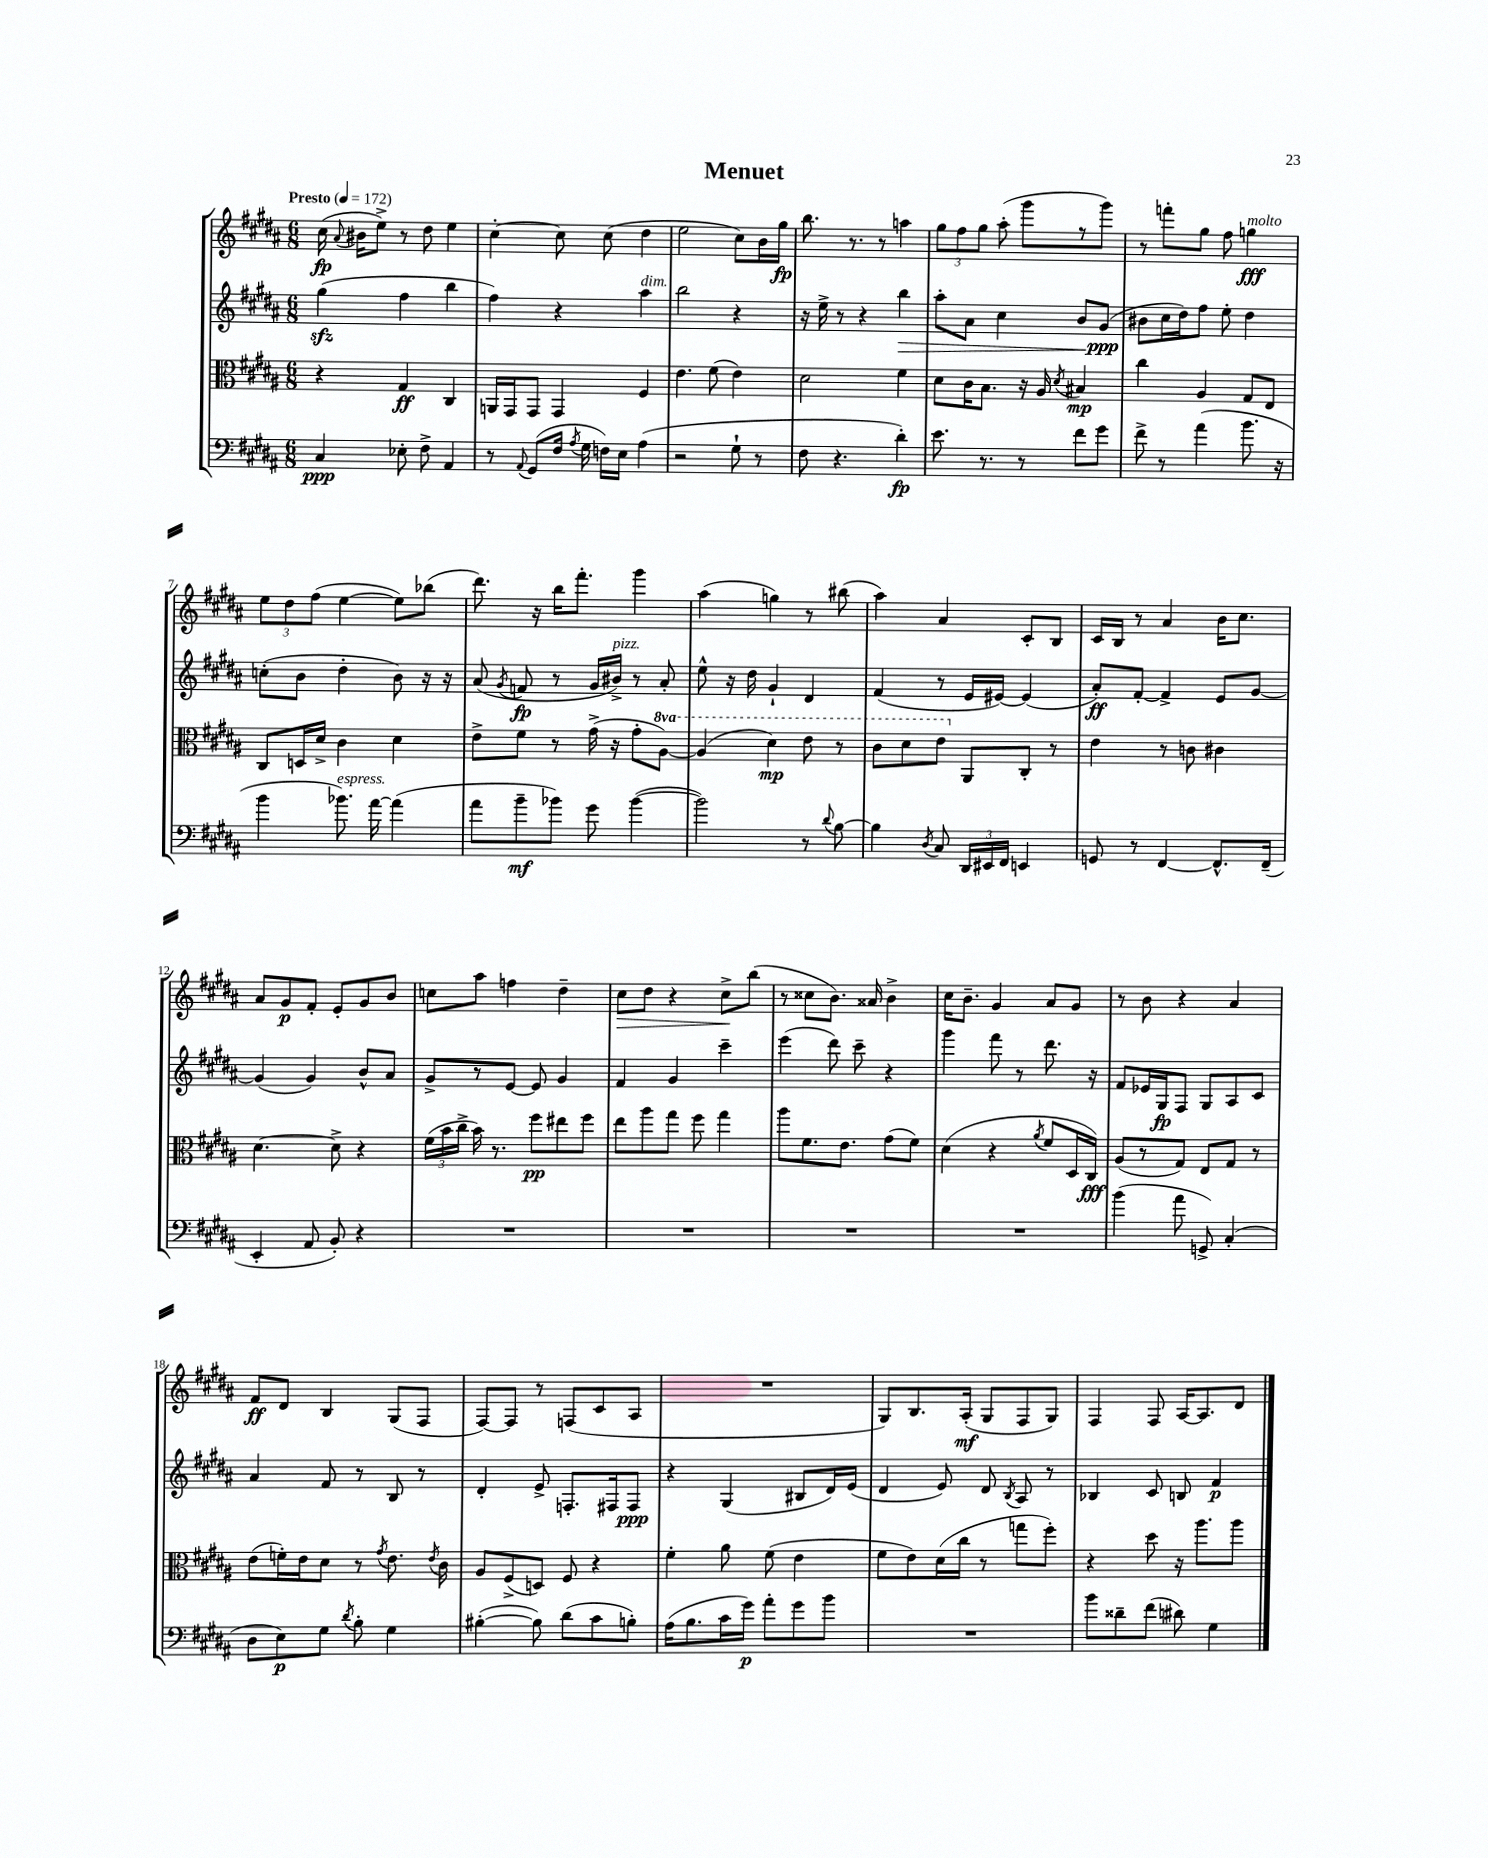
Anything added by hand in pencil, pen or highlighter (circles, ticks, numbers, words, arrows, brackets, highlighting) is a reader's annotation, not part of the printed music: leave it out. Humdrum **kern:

**kern	**kern	**kern	**kern
*staff4	*staff3	*staff2	*staff1
*clefF4	*clefC3	*clefG2	*clefG2
*k[f#c#g#d#a#]	*k[f#c#g#d#a#]	*k[f#c#g#d#a#]	*k[f#c#g#d#a#]
*M6/8	*M6/8	*M6/8	*M6/8
*MM172	*MM172	*MM172	*MM172
4C#	4r	(4gg#	(16cc#
.	.	.	8qqa#
.	.	.	16b#
.	.	.	8ee^)
8E-'	4G#	4ff#	8r
8F#^	.	.	8dd#
4AA#	4C#	4bb	4ee
=	=	=	=
8r	16AA	4ff#)	[4cc#'
.	16GG#	.	.
8qqAA#	.	.	.
(8GG#	8GG#	.	.
16F#	4GG#	4r	8cc#]
8qA#	.	.	.
16G#	.	.	.
16F)	.	.	(8cc#
16E	.	.	.
(4A#	4F#	4aa#	4dd#
=	=	=	=
2r	4.e	2bb	2ee
.	(8f#	.	.
8G#`	4e)	4r	8cc#)
8r	.	.	16b
.	.	.	16gg#
=	=	=	=
8F#	2d#	16r	8.bb
.	.	16ee^	.
4.r	.	8r	.
.	.	.	8.r
.	.	4r	.
.	.	.	8r
4d#')	4f#	4bb	4aa
=	=	=	=
8.e	8d#	8aa#'	12gg#
.	.	.	12ff#
.	16c#	8a#	.
.	.	.	12gg#
8.r	8.B	.	.
.	.	4cc#	(8aa#'
8r	16r	.	8ggg#
.	16A#	.	.
.	8qd#	.	.
8f#	4B#	8b	8r
8g#	.	(8g#	8ggg#)
=	=	=	=
8f#^	4cc#	8b#	8r
8r	.	16cc#	8fff'
.	.	16dd#)	.
(4a#	4A#	8ff#	8gg#
.	.	8ee'	8ff#
8.b	8G#	4dd#	4gg
.	8E	.	.
16r	.	.	.
=	=	=	=
4b	8C#	(8cc'	12ee
.	.	.	12dd#
.	16D	8b	.
.	.	.	(12ff#
.	16d#^	.	.
8.b-)	4c#	4dd#'	[4ee
[16a#	.	.	.
(4a#]	4d#	8b)	8ee])
.	.	16r	(8bb-
.	.	16r	.
=	=	=	=
8a#	8e^	(8a#	8.ddd#)
.	.	8qg#	.
8b~	8f#	8f	.
.	.	.	16r
8b-)	8r	8r	16bb
.	.	.	8.fff#'
8g#	(16g#^	16g#	.
.	16r	16b#^)	.
([4b-	8g#'	8r	4ggg#
.	[8a#)	8a#'	.
=	=	=	=
2b-])	(4a#]	8ee^^	(4aa#
.	.	16r	.
.	.	16dd#	.
.	4dd#)	4g#`	4gg)
8r	8ee	4d#	8r
8qqd#	.	.	.
[8B	8r	.	(8bb#
=	=	=	=
4B]	8cc#	(4f#	4aa#)
.	8dd#	.	.
8qD#	.	.	.
8C#	8ee	8r	4a#
24DD#	8AA#	16e	.
24EE#	.	.	.
.	.	[16e#)	.
24FF#	.	.	.
4EE	8C#'	(4e#]	8c#'
.	8r	.	8B
=	=	=	=
8GG	4e	8a#')	16c#
.	.	.	16B
8r	.	[8f#'	8r
[4FF#	8r	4f#^]	4a#
.	8c	.	.
8.FF#^^]	4c#	8e	16b
.	.	.	8.cc#
.	.	[8g#	.
(16FF#~	.	.	.
=	=	=	=
4EE'	[4.d#	(4g#]	8a#
.	.	.	8g#
8AA#	.	4g#)	8f#'
8BB')	8d#^]	.	8e'
4r	4r	8b^^	8g#
.	.	8a#	8b
=	=	=	=
2.r	(24f#	8g#^	8cc
.	24b	.	.
.	24cc#^	.	.
.	16b)	8r	8aa#
.	8.r	.	.
.	.	[8e	4ff
.	8ff#	8e]	.
.	8ee#	4g#	4dd#~
.	8ff#	.	.
=	=	=	=
2.r	8ee	4f#	8cc#
.	8aa#	.	8dd#
.	8gg#	4g#	4r
.	8ff#	.	.
.	4gg#	4ccc#~	8cc#^
.	.	.	(8bb
=	=	=	=
2.r	8aa#	(4eee	8r
.	8.f#	.	8cc##
.	.	8ddd#)	8.b)
.	8.e	.	.
.	.	8ccc#~	.
.	.	.	16a##
.	(8g#	4r	4b^
.	8f#)	.	.
=	=	=	=
2.r	(4d#	4ggg#	16cc#
.	.	.	8.b~
.	4r	8fff#	4g#
.	.	8r	.
.	8qa#	.	.
.	8f#	8.ddd#	8a#
.	16D#	.	8g#
.	16C#)	16r	.
=	=	=	=
(4b	(8A#	8f#	8r
.	8r	16e-	8b
.	.	16G#	.
8a#	8G#)	8F#	4r
8GG^)	8E	8G#	.
(4C#'	8G#	8A#	4a#
.	8r	8c#	.
=	=	=	=
8D#	(8e	4a#	8f#
8E)	16f')	.	8d#
.	16e	.	.
8G#	8d#	8f#	4B
8qd#	.	.	.
8B'	8r	8r	.
.	8qg#	.	.
4G#	8.e	8B	(8G#
.	.	8r	8F#
.	8qe	.	.
.	16c#	.	.
=	=	=	=
([4B#'	8A#	4d#'	[8F#)
.	(8F#^	.	8F#]
8B#])	8D)	8e^	8r
(8d#	8F#	8.F'	(8F
8c#	4r	.	8c#
.	.	16F#	.
8B')	.	8F#	8A#
=	=	=	=
(16A#	4f#'	4r	2.r
8.B	.	.	.
16c#	8a#	(4G#	.
16g#)	.	.	.
8a#'	(8f#	.	.
8g#	4e	8B#	.
8b	.	16d#)	.
.	.	(16e	.
=	=	=	=
2.r	8f#	4d#	8G#)
.	8e)	.	8.B
.	(16d#	8e)	.
.	16cc#	.	(16A#'
.	8r	8d#	8G#
.	.	8qB	.
.	8gg	8A#	8F#
.	8ff#')	8r	8G#)
=	=	=	=
8b	4r	4B-	4F#
8d##~	.	.	.
(8f#	8dd#	8c#	8F#
8d#)	16r	8B	[16A#
.	8.aa#	.	8.A#]
4G#	.	4f#	.
.	8aa#	.	8d#
==	==	==	==
*-	*-	*-	*-
